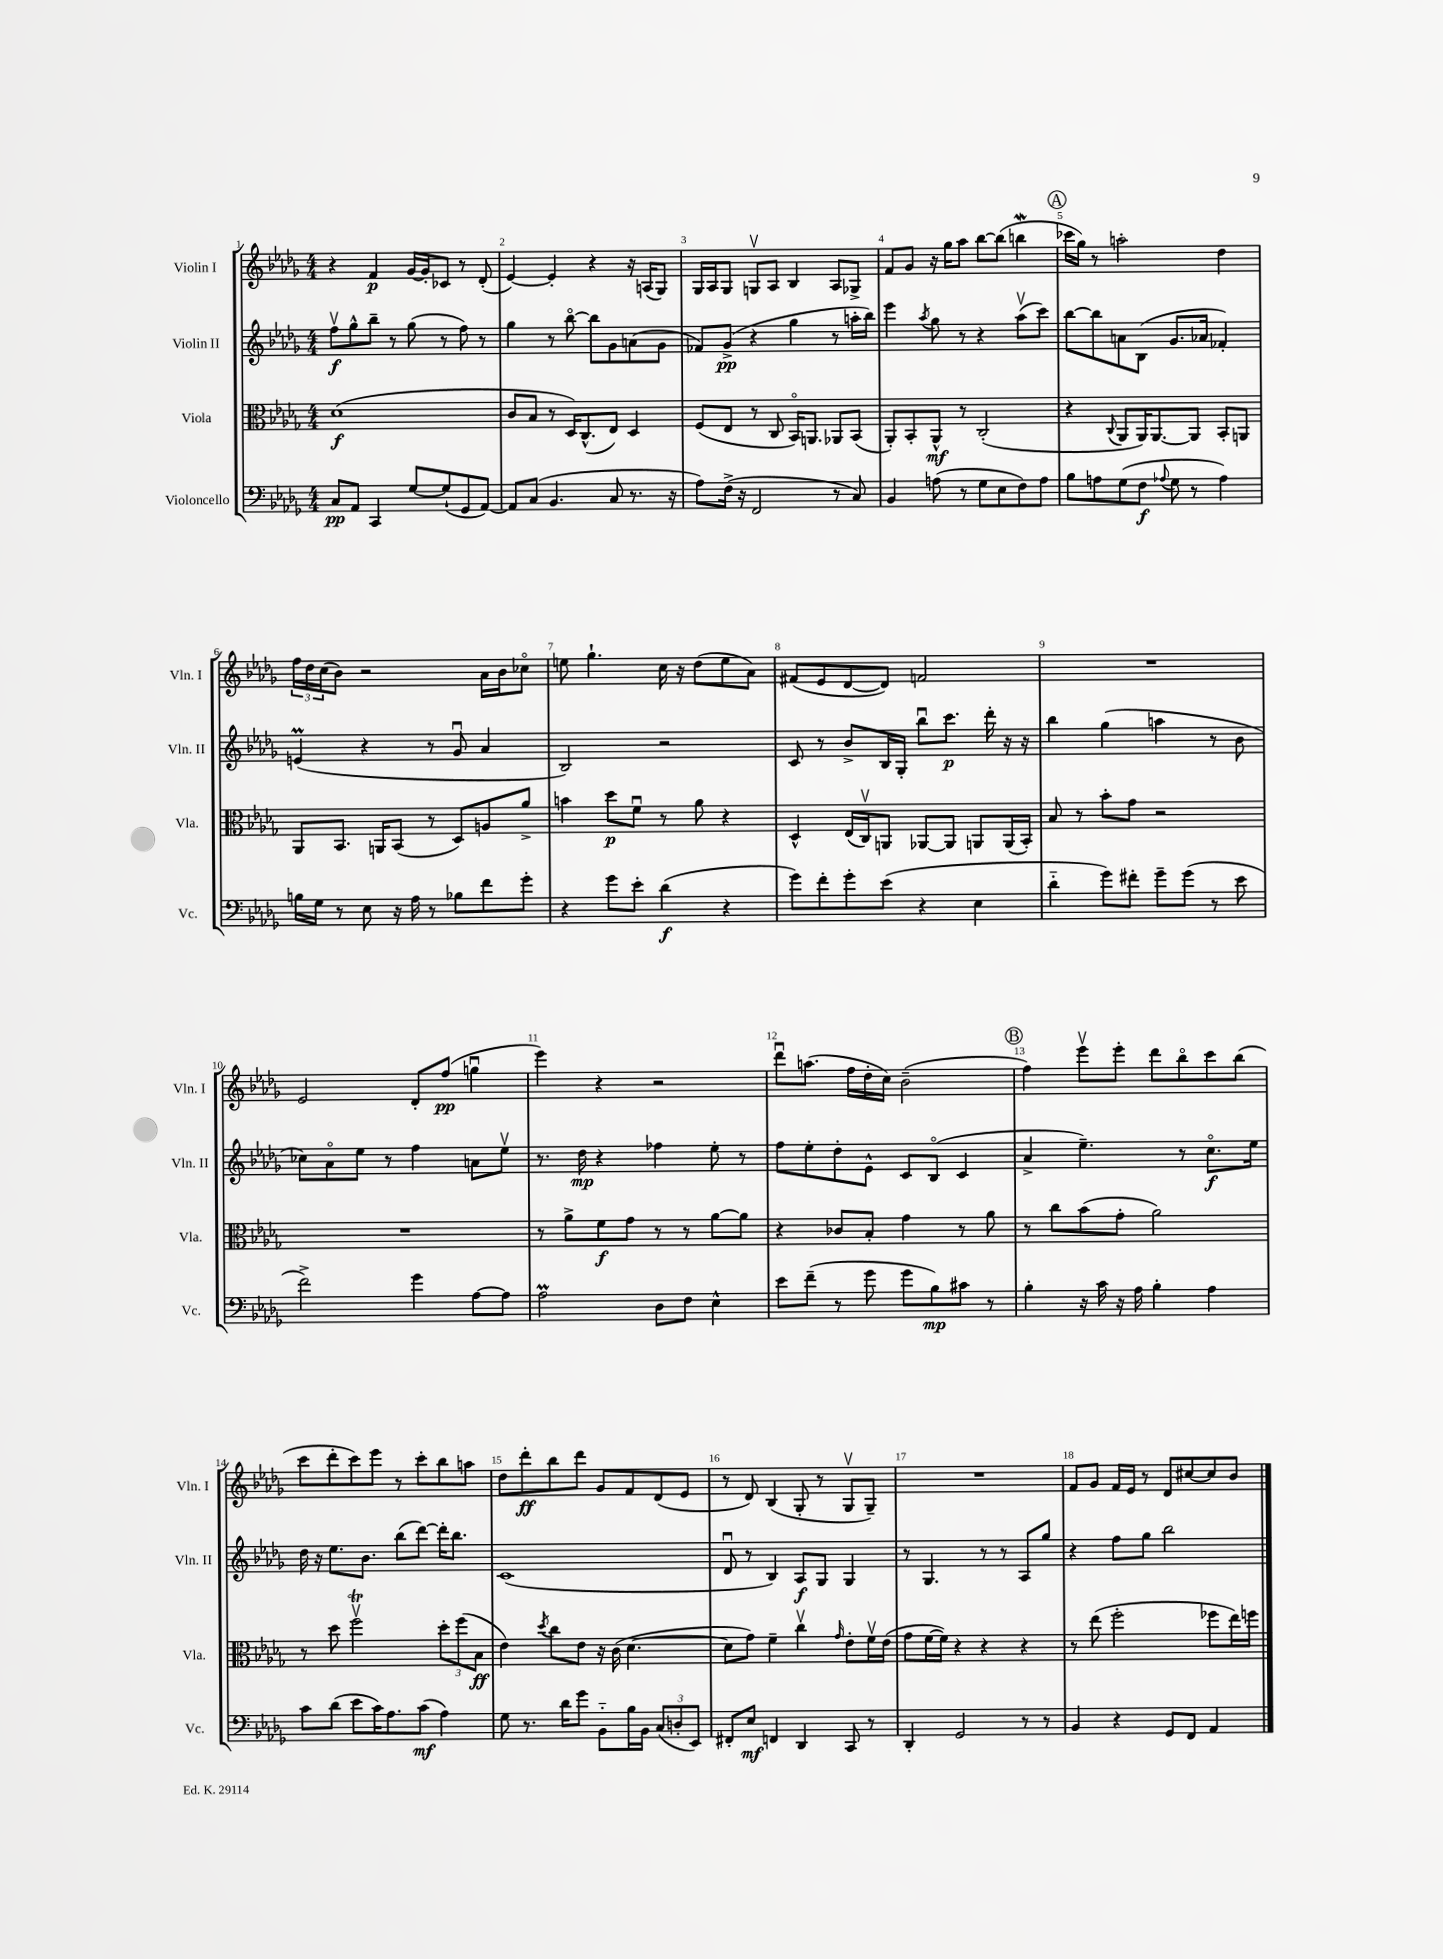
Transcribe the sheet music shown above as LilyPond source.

<<
\new StaffGroup <<
\new Staff = "s0" \with { instrumentName = "Violin I" shortInstrumentName = "Vln. I" } {
    \clef treble \key des \major \numericTimeSignature \time 4/4
    r4 f'4\p ges'16~ ges'16-. ces'8 r8 des'8-.( |
    ees'4~) ees'4-. r4 r16 a16( ges8) |
    ges16 aes16 ges8 g8\upbow aes8 bes4 aes8 ges8-> |
    f'8 ges'8 r16 ges''16 aes''8 bes''8~ bes''8( b''4\mordent |
    \mark \markup { \circle "A" } ces'''16 ges''16) r8 a''2-. des''4 |
    \tuplet 3/2 { f''16 des''16 c''16( } bes'8) r2 aes'16 bes'16 ces''8\flageolet |
    e''8 ges''4.-! c''16 r16 des''8( e''8 aes'8) |
    fis'8( ees'8 des'8~ des'8) f'2 |
    R1 |
    ees'2 des'8-. f''8\pp( g''4\downbow |
    ees'''4) r4 r2 |
    des'''8\downbow a''8.( f''16 des''16-. c''16) bes'2--( |
    \mark \markup { \circle "B" } f''4) ees'''8\upbow ees'''8-. des'''8 bes''8\flageolet c'''8 bes''8( |
    c'''8 des'''8-. c'''8) ees'''8 r8 c'''8-. bes''8 a''8 |
    des''8 des'''8-.\ff bes''8 des'''8 ges'8 f'8 des'8( ees'8 |
    r8 des'8) bes4( ges8-. r8 ges8\upbow ges8--) |
    R1 |
    f'8 ges'8 f'16 ees'16 r8 des'8 cis''8~ cis''8 bes'8 \bar "|." |
}
\new Staff = "s1" \with { instrumentName = "Violin II" shortInstrumentName = "Vln. II" } {
    \clef treble \key des \major \numericTimeSignature \time 4/4
    f''8\upbow\f ges''8-^ bes''8-- r8 ges''8( r8 f''8) r8 |
    ges''4 r8 bes''8~\flageolet bes''8 ges'8 a'8( ges'8 |
    fes'8) ges'8->\pp( r4 ges''4 r8 a''16-. bes''16) |
    ees'''4 \acciaccatura { aes''8 } ges''8 r8 r4 aes''8\upbow( c'''8) |
    \mark \markup { \circle "A" } bes''8~ bes''8 a'8 bes8( ges'8. aes'16 fes'4-.) |
    e'4\prall( r4 r8 ges'8\downbow aes'4 |
    bes2) r2 |
    c'8 r8 bes'8-> bes16 ges16-. bes''8\downbow c'''8.\p des'''16-. r16 r16 |
    bes''4 ges''4( a''4 r8 bes'8 |
    ces''8) aes'8\flageolet ees''8 r8 f''4 a'8 ees''8\upbow |
    r8. des''16\mp r4 fes''4 ees''8-. r8 |
    f''8 ees''8-. des''8-. ees'8-^ c'8 bes8\flageolet( c'4 |
    \mark \markup { \circle "B" } aes'4-> ees''4.--) r8 c''8.\flageolet\f ees''16 |
    des''16 r16 ees''8. bes'8. bes''8( des'''8~) des'''16-. bes''8. |
    c'1( |
    des'8\downbow r8 bes4) aes8\f ges8 ges4 |
    r8 ges4. r8 r8 aes8 ges''8 |
    r4 f''8 ges''8 bes''2 \bar "|." |
}
\new Staff = "s2" \with { instrumentName = "Viola" shortInstrumentName = "Vla." } {
    \clef alto \key des \major \numericTimeSignature \time 4/4
    des'1\f( |
    c'8 bes8 r8 des16) c8.-^( ees8) des4 |
    f8( ees8 r8 c8 bes,16\flageolet) a,8. aes,8 bes,8( |
    aes,8-.) bes,8-. aes,8-^\mf r8 c2-.( |
    \mark \markup { \circle "A" } r4 \appoggiatura { c8 } aes,8 aes,16) aes,8.~ aes,8 bes,8-. a,8 |
    aes,8 bes,8. a,16 bes,8( r8 des8) a8 aes'8-> |
    b'4 des''8\p f'8\downbow r8 aes'8 r4 |
    des4-^ ees16( c16\upbow) a,8 aes,8~ aes,8 a,8 a,16( bes,16-.) |
    bes8 r8 bes'8-. ges'8 r2 |
    R1 |
    r8 aes'8-> f'8\f ges'8 r8 r8 aes'8~ aes'8 |
    r4 ces'8 bes8-. ges'4 r8 aes'8 |
    \mark \markup { \circle "B" } r8 c''8 bes'8( ges'8-. aes'2) |
    r8 des''8 f''2\upbow\trill \tuplet 3/2 { des''8-. f''8( bes8\ff } |
    ees'4) \acciaccatura { des''8 } c''8 ees'8 r16 c'16( des'4.~ |
    des'8 ges'8) f'4-- c''4\upbow \grace { ges'16 } ees'8-. f'16\upbow ees'16( |
    ges'8 f'16~ f'16) r4 r4 r4 |
    r8 ees''8( f''2-. fes''8 ees''16) f''16 \bar "|." |
}
\new Staff = "s3" \with { instrumentName = "Violoncello" shortInstrumentName = "Vc." } {
    \clef bass \key des \major \numericTimeSignature \time 4/4
    c8\pp aes,8 c,4 ges8~ ges8-!( ges,8 aes,8~) |
    aes,8 c8( bes,4. c8 r8. r16 |
    aes8) f16->( r16 f,2 r8 c8) |
    bes,4 a8( r8 ges8 ees8 f8) a8 |
    \mark \markup { \circle "A" } bes8 a8 ges8( f8\f \appoggiatura { aes8 } ges8 r8 aes4) |
    b16 ges16 r8 ees8 r16 aes16 r8 bes8 f'8 ges'8-. |
    r4 ges'8 ees'8-. des'4\f( r4 |
    ges'8) f'8-. ges'8-. ees'8( r4 ees4 |
    des'4-_ ges'8) fis'8-. ges'8-- ges'8( r8 ees'8 |
    f'2->) ges'4 aes8~ aes8 |
    aes2\prall des8 f8 ees4-^ |
    ees'8 f'8--( r8 ges'8 ges'8 bes8\mp) cis'8 r8 |
    \mark \markup { \circle "B" } bes4-. r16 c'16 r16 aes16 bes4-. aes4 |
    c'8 des'8( ees'8 c'16) aes8. c'8\mf( aes4) |
    ges8 r8. des'16 ges'8 bes,8-_ bes16 bes,16 \tuplet 3/2 { c8( d8-. ees,8) } |
    fis,8-. ees8\mf f,4 des,4 c,8 r8 |
    des,4-. ges,2 r8 r8 |
    bes,4 r4 ges,8 f,8 aes,4 \bar "|." |
}
>>
>>
\layout { \context { \Score \override BarNumber.break-visibility = ##(#f #t #t) barNumberVisibility = #all-bar-numbers-visible } }
